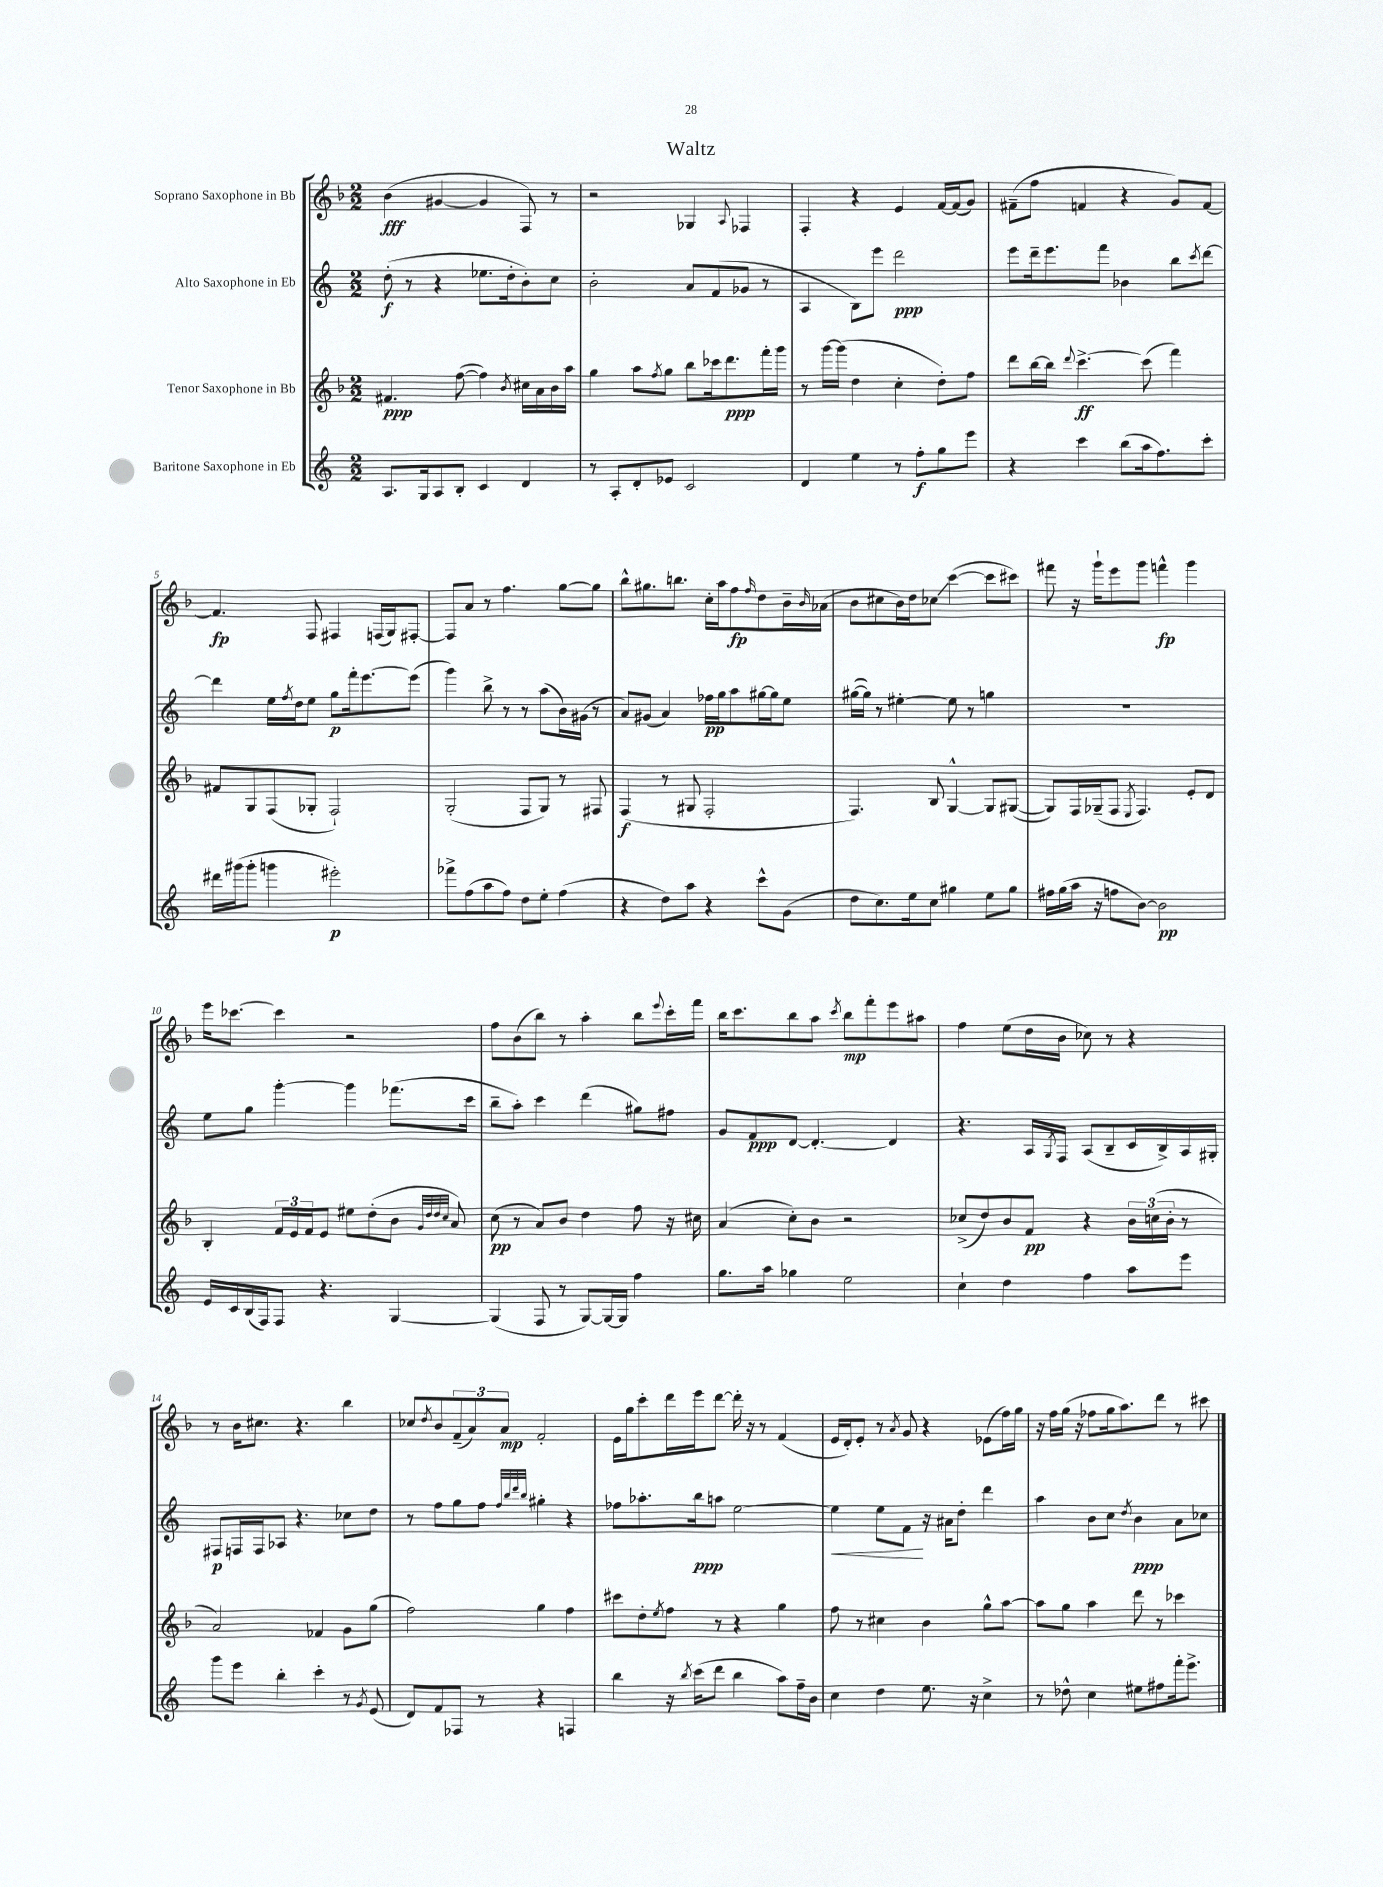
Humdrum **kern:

**kern	**kern	**kern	**kern
*staff4	*staff3	*staff2	*staff1
*clefG2	*clefG2	*clefG2	*clefG2
*k[]	*k[b-]	*k[]	*k[b-]
*M2/2	*M2/2	*M2/2	*M2/2
8.A	4.f#	(8dd'	(4b-
.	.	8r	.
16G	.	.	.
8A	.	4r	[4g#
8B'	([8ff	.	.
4c	4ff])	8.ee-	4g#]
.	.	16dd'	.
.	8qb-	.	.
4d	16cc#	8b')	8F)
.	16a	.	.
.	16b-	8cc	8r
.	16aa	.	.
=	=	=	=
8r	4gg	2b'	2r
8A'	.	.	.
8d'	8aa	.	.
.	8qff	.	.
8e-	8gg	.	.
2c	8bb-	8a	4G-
.	16ccc-	(8f	.
.	8.ddd	.	.
.	.	.	8qqA
.	.	8g-	4F-
.	16fff'	8r	.
.	16ggg	.	.
=	=	=	=
4d	8r	4A	4F'
.	[16ggg	.	.
.	(16ggg]	.	.
4ee	4dd	8B)	4r
.	.	8eee	.
8r	4cc'	2ddd	4e
8ff'	.	.	.
8gg	8dd')	.	[16f
.	.	.	(16f]
8eee	8ff	.	8g)
=	=	=	=
4r	8ddd	8eee	(8f#~
.	[16bb-	16ddd~	8ff
.	16bb-]	8.eee	.
.	8qqddd	.	.
4ccc	[4.ccc^	.	4f
.	.	8fff	.
(8bb	.	4b-	4r
16aa	(8ccc]	.	.
8.ff)	.	.	.
.	4fff)	8bb	8g)
.	.	8qccc	.
8ccc'	.	[8ddd	[8f
=	=	=	=
16ddd#	8f#	4ddd]	4.f]
(16ggg#	.	.	.
8ggg#'	8G	.	.
4ggg	(8F	16ee	.
.	.	8qff	.
.	.	16dd	.
.	8G-'	8ee	8F
2eee#')	2F`)	8gg	4F#
.	.	16fff'	.
.	.	[8.eee	.
.	.	.	(16F
.	.	.	16G)
.	.	(8eee]	[8F#'
=	=	=	=
8fff-^	(2G'	4ggg)	8F#]
(8ff	.	.	8a
8aa	.	8bb^	8r
8ff)	.	8r	4.ff
8dd	8F	8r	.
8ee'	8G)	(8aa	.
(4ff	8r	16b)	[8gg
.	.	(16g#	.
.	8F#	8r	8gg]
=	=	=	=
4r	(4F	8a)	8bb-^^
.	.	(8g#	8.gg#
8dd)	8r	4a)	.
.	.	.	8.bb
8aa	8G#	.	.
4r	2F'	16ff-	16cc'
.	.	16gg	16aa
.	.	8aa	8ff
.	.	.	16qqff
8ccc^^	.	[16gg#	8dd
.	.	16gg#]	.
(8g	.	8ee	16b-~
.	.	.	16qqb-
.	.	.	(16a-
=	=	=	=
8dd	4.F)	([16gg#	8b-
.	.	16gg#])	.
8.cc)	.	8r	8cc#
.	.	[4ee#'	16b-)
16ee	.	.	16dd
8cc	8B-	.	8cc-
4gg#	[4G^^	8ee#]	([4ccc
.	.	8r	.
8ee	8G]	4gg	8ccc]
8gg#	([8G#	.	8ccc#)
=	=	=	=
16ff#	8G#])	1r	8fff#
(16gg	.	.	.
16aa	16F	.	16r
16r	(16G-~	.	16ggg`
8ff	8F	.	8eee
.	8qE	.	.
[8b)	4.F)	.	8ggg
2b]	.	.	4fff^^
.	8e'	.	4ggg
.	8d	.	.
=	=	=	=
16e	4B-'	8ee	16eee
16c	.	.	[8.ccc-
(16B	.	8gg	.
16F)	.	.	.
8F	24f	[4ggg'	4ccc-]
.	24e	.	.
.	24f	.	.
4.r	8e	.	.
.	8ee#	4ggg]	2r
.	(8dd'	.	.
[4G	8b-	(8.fff-	.
.	32qqg	.	.
.	32qqdd	.	.
.	32qqdd	.	.
.	32qqcc	.	.
.	8a)	.	.
.	.	16ccc	.
=	=	=	=
(4G]	(8cc	8bb~	8ff
.	8r	8aa')	(8b-
8F	8a)	4ccc	8bb-)
8r	8b-	.	8r
[8G)	4dd	(4ddd	4aa'
16G_	.	.	.
16G]	.	.	.
4ff	8ff	8gg#)	8bb-
.	.	.	8qqeee
.	16r	8ff#	16ccc'
.	16cc#	.	16fff
=	=	=	=
8.gg	(4a	8g	16bb-
.	.	.	8.ccc
.	.	8f	.
16aa	.	.	.
4gg-	8cc')	[8d	8bb-
.	8b-	4.d'_	8aa
.	.	.	8qccc
2ee	2r	.	8bb-
.	.	.	8fff'
.	.	4d]	8eee
.	.	.	8aa#
=	=	=	=
4cc`	(8cc-^	4.r	4ff
.	8dd)	.	.
4dd	8b-	.	(8ee
.	8f	16A	16dd
.	.	8qG	.
.	.	16F	16b-
4ff	4r	(8A	8cc-)
.	.	8B~	8r
8aa	24b-	16c	4r
.	(24cc	.	.
.	.	16B^)	.
.	24b-'	.	.
8eee	8r	16A	.
.	.	16G#'	.
=	=	=	=
8ggg	2a)	8F#	8r
8eee	.	16F	16b-
.	.	16F	8.cc#
4bb'	.	8A-	.
.	.	4.r	4.r
4ccc'	4f-	.	.
8r	8g	8cc-	4bb-
8qg	.	.	.
(8e	(8gg	8dd	.
=	=	=	=
8d)	2ff)	8r	8cc-
.	.	.	8qdd
8f	.	8ff	8b-
8F-	.	8gg	(12f~
.	.	.	12a)
8r	.	8ff	.
.	.	.	12a
.	.	32qqff	.
.	.	32qqbb	.
.	.	32qqddd	.
.	.	32qqbb	.
4r	4gg	4gg#'	2f'
4F	4ff	4r	.
=	=	=	=
4bb	8ccc#	8ff-	16e
.	.	.	16gg
.	8dd'	8.aa-'	8ccc'
.	8qee	.	.
16r	8ff	.	16ddd
8qbb	.	.	.
(16ccc	.	16bb	16eee
8ddd	8r	8aa	[8ddd
4bb	4r	[2ee	16ddd']
.	.	.	16r
.	.	.	8r
8aa)	4gg	.	(4f
16ff~	.	.	.
16b	.	.	.
=	=	=	=
4cc	8ff	4ee]	16e
.	.	.	16d')
.	8r	.	8e'
4dd	4cc#	8ee	8r
.	.	.	8qa
.	.	8f	8g
8.ee	4b-	16r	4r
.	.	16a#	.
.	.	8dd'	.
16r	.	.	.
4cc^	8gg^^	4ddd	(8e-
.	[8aa	.	16ff)
.	.	.	16gg
=	=	=	=
8r	8aa]	4aa	16r
.	.	.	16ff
8dd-^^	8gg	.	(16gg
.	.	.	16r
4cc	4aa	8b	8ff-
.	.	8cc	16gg
.	.	.	8.aa)
.	.	8qdd	.
8ee#	8ddd	4b	.
8ff#	8r	.	8ddd
16fff'	4ccc-	8a	8r
8.eee^	.	.	.
.	.	8cc-	8ccc#
==	==	==	==
*-	*-	*-	*-
